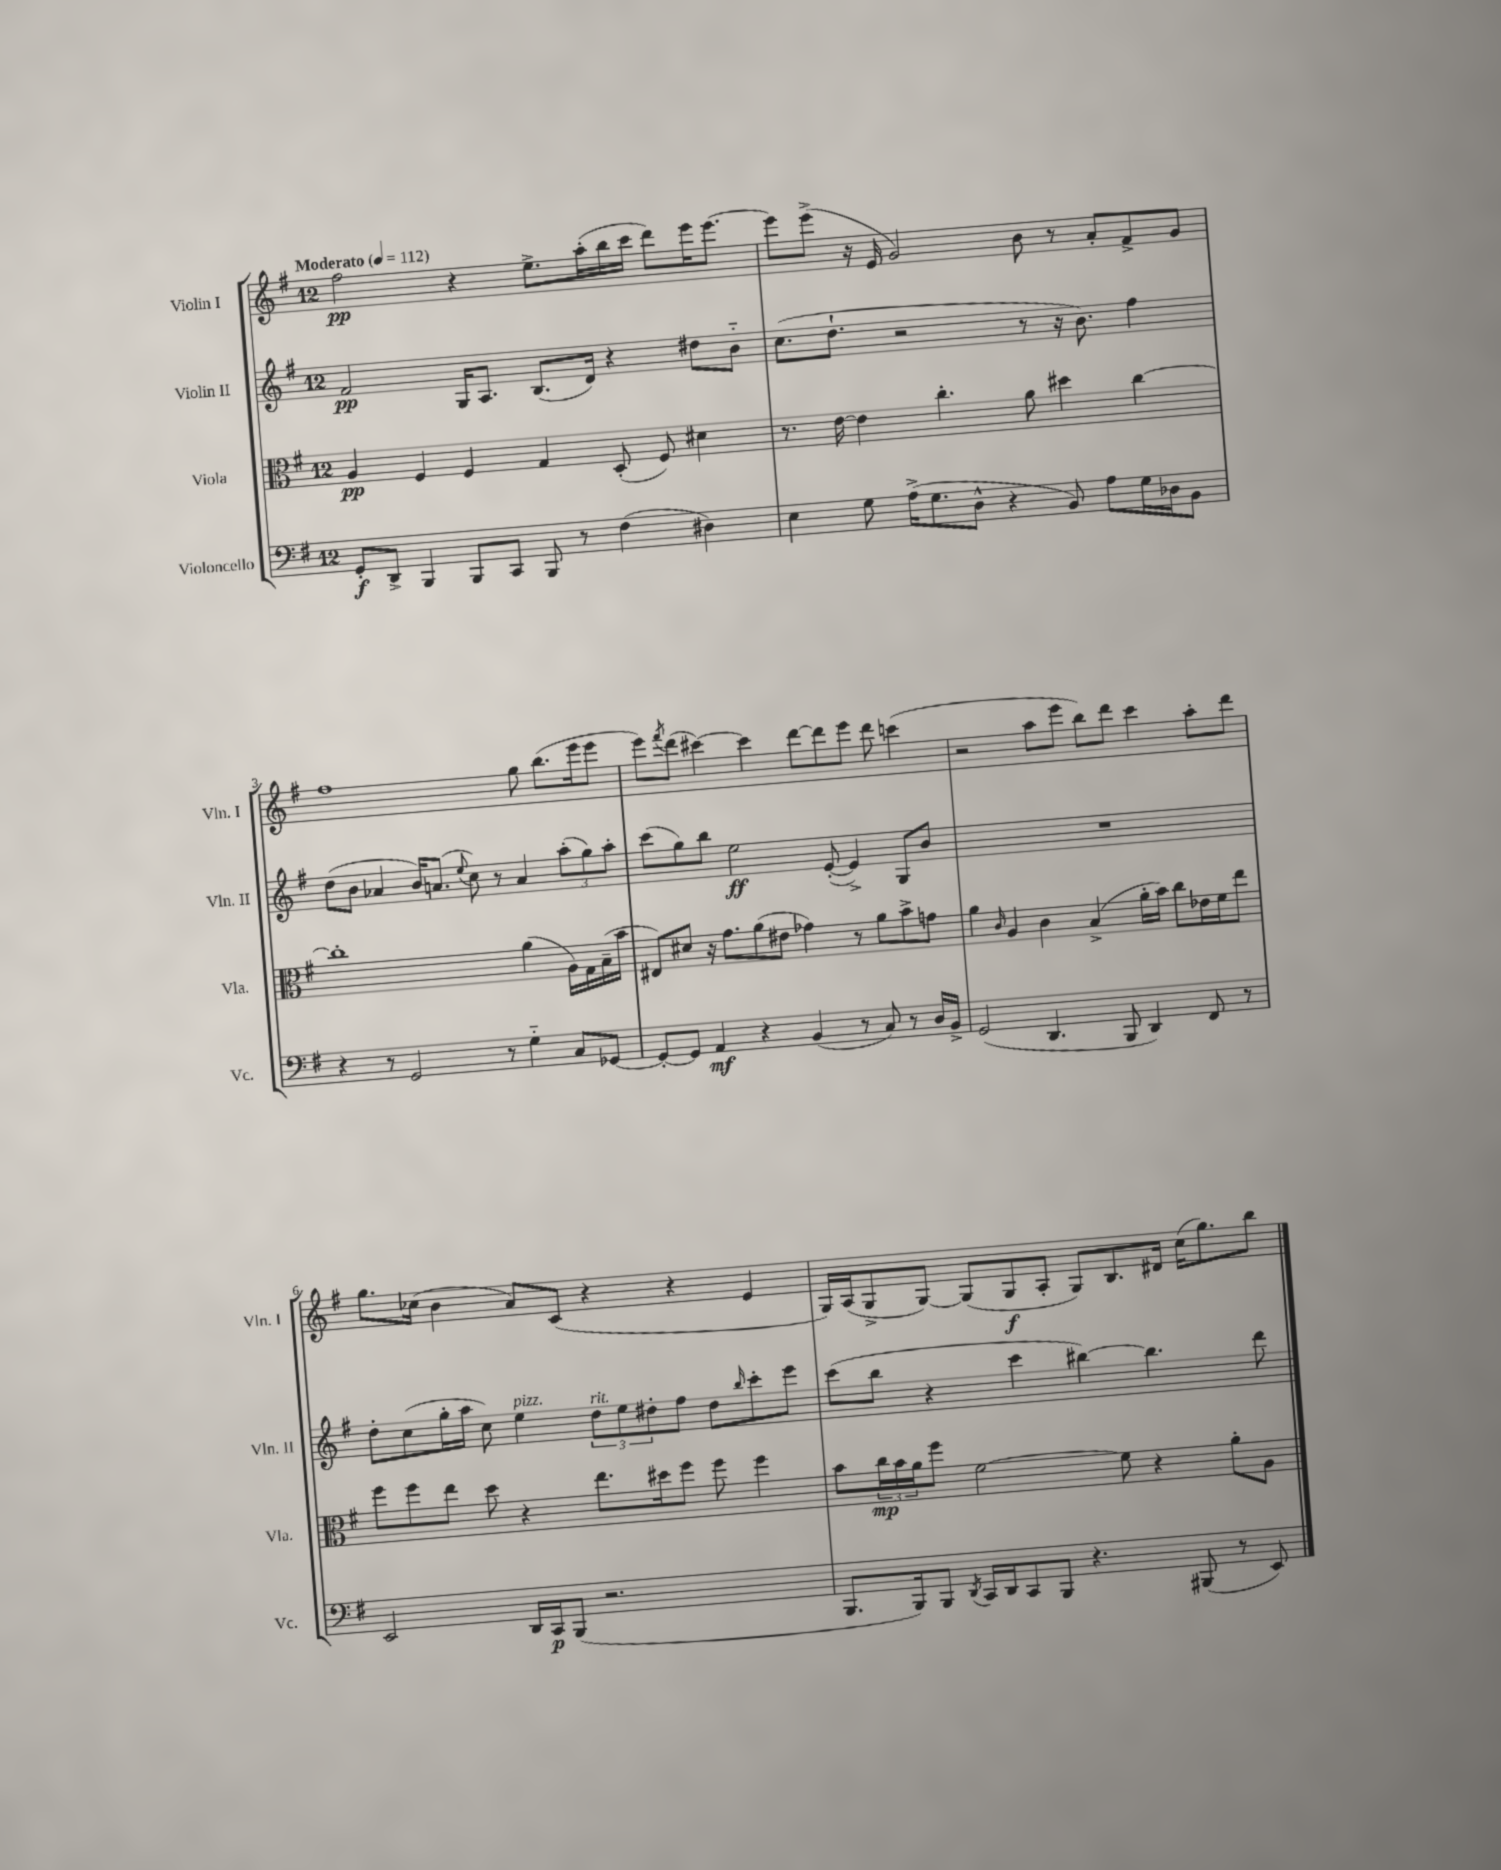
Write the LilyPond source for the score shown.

<<
\new StaffGroup <<
\new Staff = "s0" \with { instrumentName = "Violin I" shortInstrumentName = "Vln. I" } {
    \clef treble \key g \major \once \override Staff.TimeSignature.style = #'single-digit \time 12/8 \tempo "Moderato" 4 = 112
    fis''2\pp r4 e''8.-> a''16-.( b''16 c'''16 d'''8) e'''16 e'''8.~ |
    e'''8 e'''8->( r16 e'16 g'2) b'8 r8 a'8-. fis'8-> g'8 |
    fis''1 g''8 b''8.( e'''16 e'''8 |
    e'''8) \acciaccatura { fis'''8 } d'''8( cis'''4~) cis'''4 d'''8~ d'''8 e'''8 d'''8 c'''4( |
    r2 a''8 e'''8 b''8) d'''8 c'''4 a''8-. d'''8 |
    g''8. ces''16( b'4 a'8) c'8( r4 r4 e'4 |
    g16) a16( g8-> g8~) g8( g8\f a8-. g8) b8. dis'16 c''16( g''8.) b''8 \bar "|." |
}
\new Staff = "s1" \with { instrumentName = "Violin II" shortInstrumentName = "Vln. II" } {
    \clef treble \key g \major \once \override Staff.TimeSignature.style = #'single-digit \time 12/8
    fis'2\pp g16 a8. b8.( d'16) r4 dis''8 b'8-_ |
    c''8.( d''8.-! r2 r8 r16 b'8.) fis''4 |
    d''8( b'8 aes'4 b'16) a'8.( \appoggiatura { e''8 } c''8) r8 a'4 \tuplet 3/2 { a''8-.( g''8) a''8-. } |
    c'''8( g''8) b''8 e''2\ff e'8~-.( e'4->) g8 b'8 |
    R1. |
    d''8-. c''8( g''16-. a''16 c''8) e''4^\markup { \italic "pizz." } \tuplet 3/2 { d''8^\markup { \italic "rit." } e''8 dis''8-. } fis''8 dis''8 \grace { b''16 } c'''8-. e'''8 |
    c'''8( b''8 r4 c'''4 bis''4~) bis''4. d'''8 \bar "|." |
}
\new Staff = "s2" \with { instrumentName = "Viola" shortInstrumentName = "Vla." } {
    \clef alto \key g \major \once \override Staff.TimeSignature.style = #'single-digit \time 12/8
    a4\pp fis4 fis4 g4 d8-.( fis8) dis'4 |
    r8. e'16~ e'4 c''4.-. a'8 dis''4 c''4~ |
    c''1-. a'4( a16) g16 b16--( b'16 |
    eis8) dis'8 r16 g'8. a'8( eis'8 ges'4) r8 a'8 b'8-> g'8 |
    a'4 \grace { c'16 } a4 c'4 b4->( a'16-. b'16) c''8 ees'16 fis'16 e''8 |
    fis''8 fis''8 e''8 d''8 r4 e''8. dis''16 fis''8 fis''8 fis''4 |
    b'8 \tuplet 3/2 { c''16\mp b'16 a'16 } fis''8 fis'2~ fis'8 r4 a'8-. a8 \bar "|." |
}
\new Staff = "s3" \with { instrumentName = "Violoncello" shortInstrumentName = "Vc." } {
    \clef bass \key g \major \once \override Staff.TimeSignature.style = #'single-digit \time 12/8
    g,8-.\f d,8-> b,,4 b,,8 c,8 b,,8 r8 fis4( dis4) |
    e4 g8 a16->( g8. d8-^ r4 b,8) a8 g16 des16 b,8 |
    r4 r8 g,2 r8 g4-_ c8 ges,8~ |
    ges,8~-. ges,8 a,4\mf r4 b,4( r8 c8) r8 d16 b,16-> |
    g,2( d,4. b,,8 d,4) fis,8 r8 |
    e,2 d,16 c,16\p b,,8( r2. |
    b,,8. b,,16) b,,8 \acciaccatura { d,8 } c,16 d,16 c,8 b,,8 r4. bis,,8( r8 e,8) \bar "|." |
}
>>
>>
